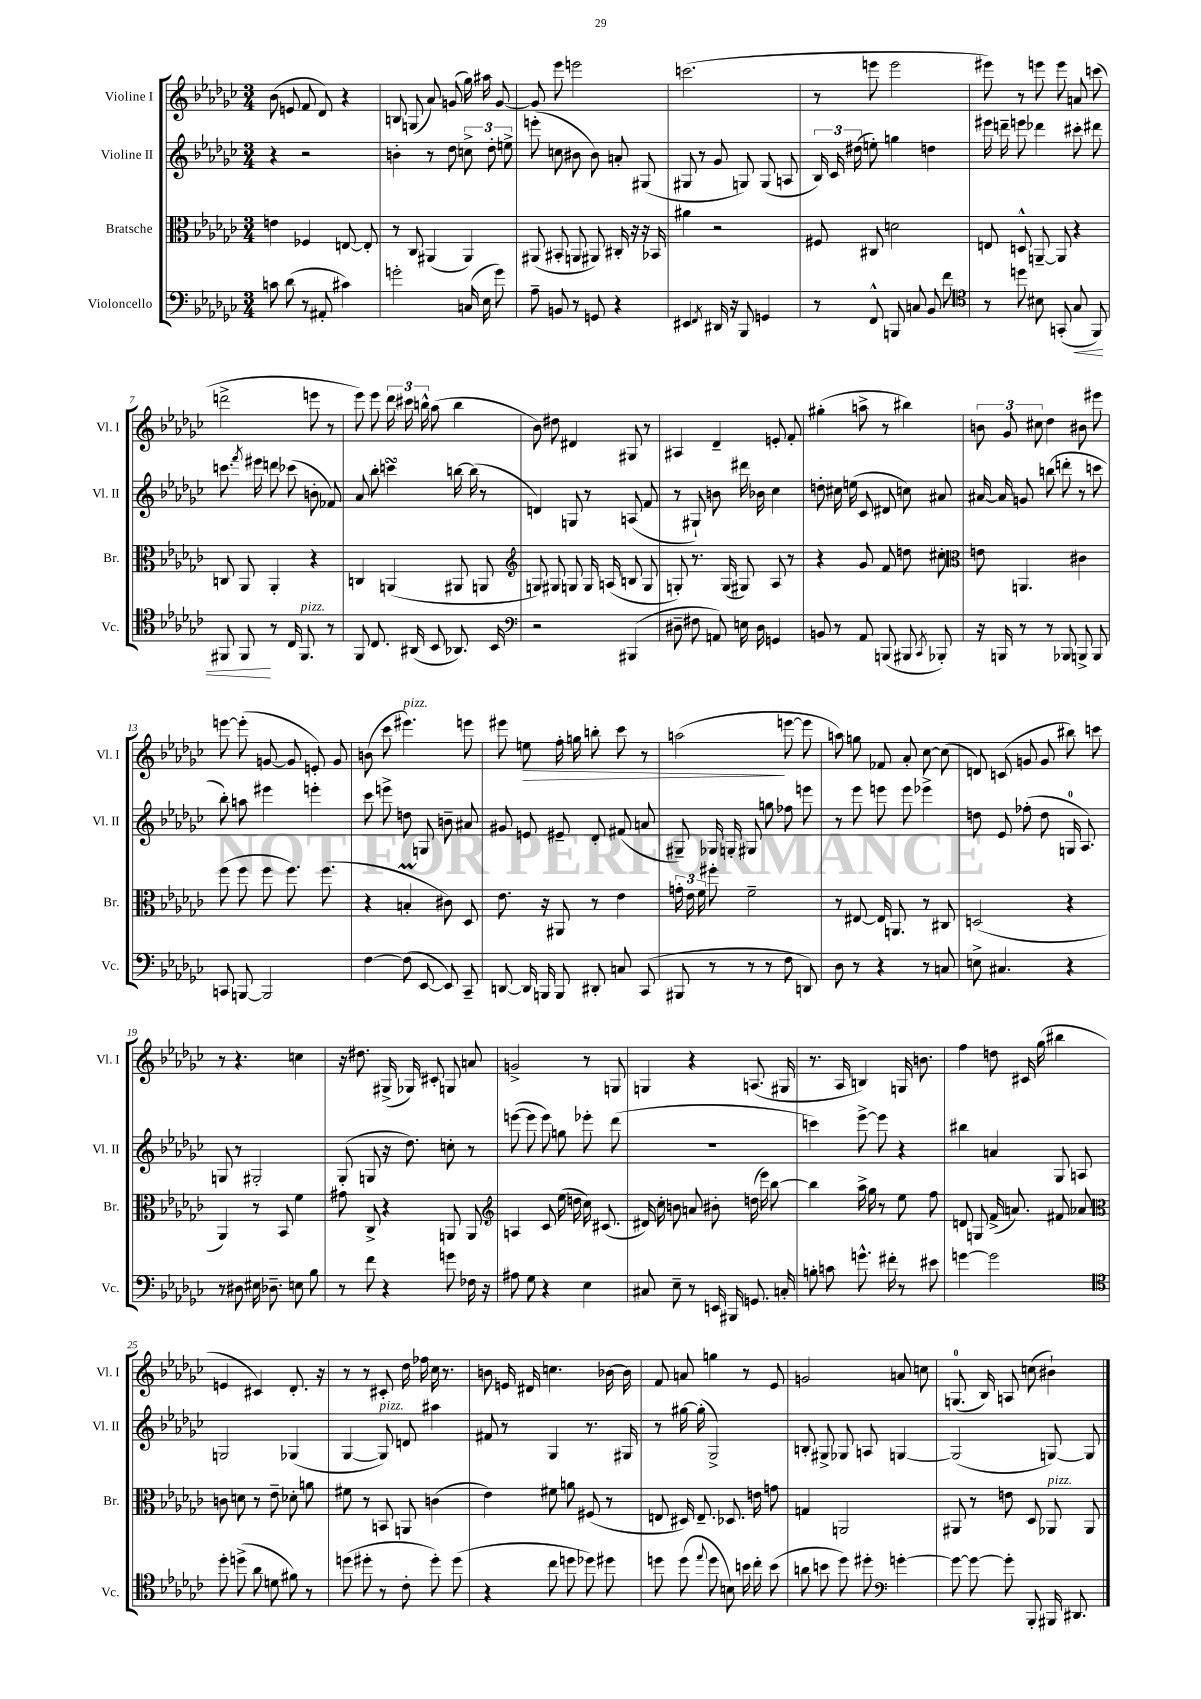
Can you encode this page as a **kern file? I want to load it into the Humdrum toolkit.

**kern	**kern	**kern	**kern
*staff4	*staff3	*staff2	*staff1
*clefF4	*clefC3	*clefG2	*clefG2
*k[b-e-a-d-g-c-]	*k[b-e-a-d-g-c-]	*k[b-e-a-d-g-c-]	*k[b-e-a-d-g-c-]
*M3/4	*M3/4	*M3/4	*M3/4
8c\	4e\	4r	(8b-\
(8d-\	.	.	8e/
8r	4F-/	2r	8f/
8AA#'/	.	.	8d-/)
4c#\)	[8E/	.	4r
.	8E'/]	.	.
=	=	=	=
2g'\	8r	4b'\	8B/
.	8C-/	.	(8G/
.	(4AA#/	8r	8a-/)
.	.	8dd-\	(8g/
(16C/	4AA#/)	12cc^\	16gg-\)
16E-\	.	.	16aa#\
.	.	12dd-'\	.
8g\)	.	.	[8g/
.	.	12ee^\	.
=	=	=	=
8A-~\	(8AA#/	(8eee'\	8g/]
8BB/	8BB#'/	8cc\	8eee-\
8r	8AA/	8b#\	2eee\
8GG/	8AA#/)	8b#\)	.
4r	16C#'/	8a'/	.
.	16r	.	.
.	16r	(8G#/	.
.	16BB-/	.	.
=	=	=	=
4EE#/	4a#\	8G#/	(2.ccc\
.	.	8r	.
8qFF/	.	.	.
16DD#/	2r	8g-/	.
16r	.	.	.
8BBB-/	.	8G/)	.
4GG/	.	(8G/	.
.	.	8A/	.
=	=	=	=
8r	8F#/	24B-/)	8r
.	.	24c-/	.
.	.	(24dd#\	.
8FF^^/	8C#/	8ee'\)	8eee\
8BBB/	2d\	4gg\	2eee\
8C/	.	.	.
8BB-/	.	4dd\	.
8f\	.	.	.
=	=	=	=
*clefC4	*	*	*
8r	8E/	16eee#\	8eee#\)
.	.	16ddd~\	.
8dd\	8D^^/	8eee\	8r
8B#\	[8AA~/	4ddd-\	8eee\
(8GG'/	8AA/]	.	8eee\
8G-/	4r	8ccc#'\	8a/
8FF/)	.	8ddd#\	(8ccc\
=	=	=	=
8FF#/	8C/	8.ccc\	2ddd^\
8FF#/	8AA-/	.	.
.	.	8qfff/	.
.	.	16eee#\	.
8r	4AA-'/	8ddd\	.
16C-/	.	(8ccc-\	.
8.FF#/	.	.	.
.	4r	8b'\	8eee\
8r	.	8f-/)	8r
=	=	=	=
8FF/	4C/	8a-/	8eee-\)
8.C-/	.	8bb-'\	8eee-\
.	(4AA/	4ccc\	24ddd-\
.	.	.	24ccc#\
(16AA#/	.	.	.
.	.	.	24bb^^\
8BB-/	.	.	(8aa-\
8.AA-/)	8AA#/	[16bb\	4bb\
.	.	(16bb\]	.
.	8AA/	8r	.
16BB-/	.	.	.
=	=	=	=
*clefF4	*clefG2	*	*
2r	8G/)	4d/)	8b-\)
.	8G#/	.	8dd#\
.	8G/	8G/	4d#/
.	16G/	8r	.
.	(16A/	.	.
(4BBB#/	8B/	(8A/	8G#/
.	8G/	8f/	8r
=	=	=	=
8D#~\	8G'/)	8r	4A#/
8F#\	8.r	8G#`/)	.
8AA/)	.	8b\	4d-~/
.	(16G/	.	.
16E\	8G#/)	16ddd#\	.
16D#\	.	16b-\	.
4GG/	8A-/	4cc-\	8e'/
.	8r	.	8f'/
=	=	=	=
8BB/	4r	8dd'\	(4gg#'\
8r	.	16cc#\	.
.	.	(16ee\	.
8AA-/	8g-/	8c-/	8aa^\
(8BBB/	8f/	8d#/	8r
8BBB#/	8dd\	8cc\)	4bb#\)
8qCC-/	.	.	.
8BBB-'/)	8cc#'\	8a#/	.
=	=	=	=
*	*clefC3	*	*
16r	8e\	[16a#/	12b\
16BBB/	.	16a#/]	.
.	.	.	12g-/
8r	4.AA/	8g/	.
.	.	.	12cc#\
8r	.	(8bb\	4dd-\
8BBB-/	.	8ddd'\	.
8BBB^/	4c#\	8r	8b#\
8BBB/	.	8ccc\	8eee#\
=	=	=	=
8CC/	(8ff\	8bb-'\)	[8eee\
[8BBB/	8ff\	8aa\	(8eee'\]
2BBB/]	8ff\	4eee#\	[8g/
.	8.ff\)	.	8g/]
.	.	4eee'\	8e'/)
.	(8.ff\	.	.
.	.	.	8g/
=	=	=	=
[4F\	4r	8ccc-\	(8b\
.	.	8eee^\	8ccc-\
(8F\]	4B'/	8dd\	4.eee#\)
[8EE-/	.	8G/	.
8EE-/])	8c#\)	8b~\	.
8CC-~/	8D-/	8a#/	8eee\
=	=	=	=
[8DD/	8.e-\	8g#/	8eee#\
16DD/]	.	8e/	8ee\
16BBB/	16r	.	.
8BBB/	8AA#/	8e#~/	16ff'\
.	.	.	16gg\
8DD#'/	8r	8d-'/	8bb'\
8C/	4e-\	(8f#/	8ccc-\
(8CC-/	.	8a/	8r
=	=	=	=
8BBB#/	24g'\	8G#~/)	(2aa\
.	24e-\	.	.
.	24f\	.	.
8r	8ff#'\	16G-/	.
.	.	16G'/	.
8r	2f~\	8G#/	.
8r	.	8gg\	.
8F\	.	8ff-\	[8eee\
8DD/)	.	8eee\	8eee\]
=	=	=	=
8D-\	8r	8r	8aa\)
8r	[8E#/	8eee-\	8gg\
4r	16E#/]	8eee\	8f-/
.	8.AA/	.	.
.	.	8eee\	8a-'/
8r	8r	4eee-^\	[8cc-\
8C/	8C#/	.	(8cc-\]
=	=	=	=
8E^\	(2D/	8dd\	8d/)
4.C#/	.	8e-/	(8c/
.	.	(8ff-'\	8g/
.	.	8dd\	8g/
4r	4r	16G/	8bb#\)
.	.	8.A-/)	.
.	.	.	8ccc\
=	=	=	=
8r	4AA-/)	8G/	8r
8D#\	.	8r	4.r
16E#\	8r	2G#'/	.
8.D-~\	.	.	.
.	8BB-/	.	.
8E\	4f\	.	4cc\
8B-\	.	.	.
=	=	=	=
8r	8g#\	(8G-'/	16r
.	.	.	8.dd#\
8f\	8C-^/	8G/	.
4r	4r	16r	(16G#^/
.	.	8.dd-\)	16G-/)
.	.	.	8c#'/
8g\	8AA/	8cc'\	8G/
16F-\	8AA/	8r	8a/
16r	.	.	.
=	=	=	=
*	*clefG2	*	*
8A#\	4A/	([8eee\	2g^/
8G-\	.	8eee\]	.
4r	8c-/	8eee\)	.
.	(16ee-\	8gg\	.
.	16dd\	.	.
4E-\	16cc-\)	8eee-'\	8r
.	(8.c#/	.	.
.	.	(8ddd-\	8G/
=	=	=	=
8C#/	16d#/)	2.r	4G/
.	16cc-'\	.	.
8E-~\	8b\	.	.
8r	8a/	.	4r
16EE/	8b#'\	.	.
16BBB#/	.	.	.
8.GG/	(16dd\	.	(8.A/
.	16eee-\)	.	.
.	[8bb-\	.	.
16C'/	.	.	16G#/
=	=	=	=
8B'\	4bb-\]	4ccc\)	8.r
8c\	.	.	.
.	.	.	16A-/
8.g^^\	16aa-^\	[8eee-^\	4B/)
.	16gg-\	.	.
.	8r	8eee-\]	.
16f#'\	.	.	.
8r	8ee-\	4r	16G/
.	.	.	8.b\
8e#\	8ff\	.	.
=	=	=	=
[4g\	8d/	4bb#\	4ff\
.	8G/	.	.
2g\]	(16f^/	4a/	8dd\
.	8.a/)	.	.
.	.	.	16c#/
.	.	.	(16gg-\
.	8f#/	8G-/	4bb#\
.	8a-/	8A/	.
=	=	=	=
*clefC4	*clefC3	*	*
8dd-'\	8c\	2G/	4e/
(8dd^\	8d\	.	.
8a-\	8r	.	4c#/)
8d\	8e-~\	.	.
8f#\)	8d-'\	(4G-/	8.d-'/
8r	8a\	.	.
.	.	.	16r
=	=	=	=
(8dd\	8f#\	[4G-/	8r
8dd#'\	8r	.	8r
8r	8BB/	8G-/])	8c#'/
8c-'\	8AA/	8d/	16dd-\
.	.	.	16ff-\
8dd#'\)	(4c\	4aa#\	16cc-\
.	.	.	8.r
(8dd#\	.	.	.
=	=	=	=
4r	4e-\)	8f#/	8b\
.	.	8r	16e/
.	.	.	16d#/
8cc-\	8f#\	4G-/	4.cc\
8dd\	8a\	.	.
8dd-\)	(8F#/	8.r	.
8dd#\	8r	.	[16b-\
.	.	16G#/	16b-\]
=	=	=	=
8dd\	8E/	8r	8f/
(8dd\	16D#/)	[16gg#\	8a/
.	8.E~/	(16gg#'\]	.
8qqee-/	.	.	.
8dd\	.	2G-^/)	4gg\
8B\)	8.D-/	.	.
16b\	.	.	8r
16cc-'\	16e\	.	.
(8b\	8g\	.	8e-/
=	=	=	=
8a\	4G/	8B'/	2g/
8b\	.	8G#^/	.
8dd-\)	2AA/	8G-/	.
8dd#'\	.	8A/	.
*clefF4	*	*	*
[4g'\	.	[4G/	8a/
.	.	.	8cc\
=	=	=	=
8g\_	8AA#/	(2G/]	(8.G/
8g\_	8r	.	.
.	.	.	16B-/)
8g'\]	8e\	.	8A/
8BBB-'/	8D-/	.	(8cc\
16BBB#/	8AA-/	[8G/)	4b#`\)
8.DD#/	.	.	.
.	8AA-/	8G/]	.
==	==	==	==
*-	*-	*-	*-
